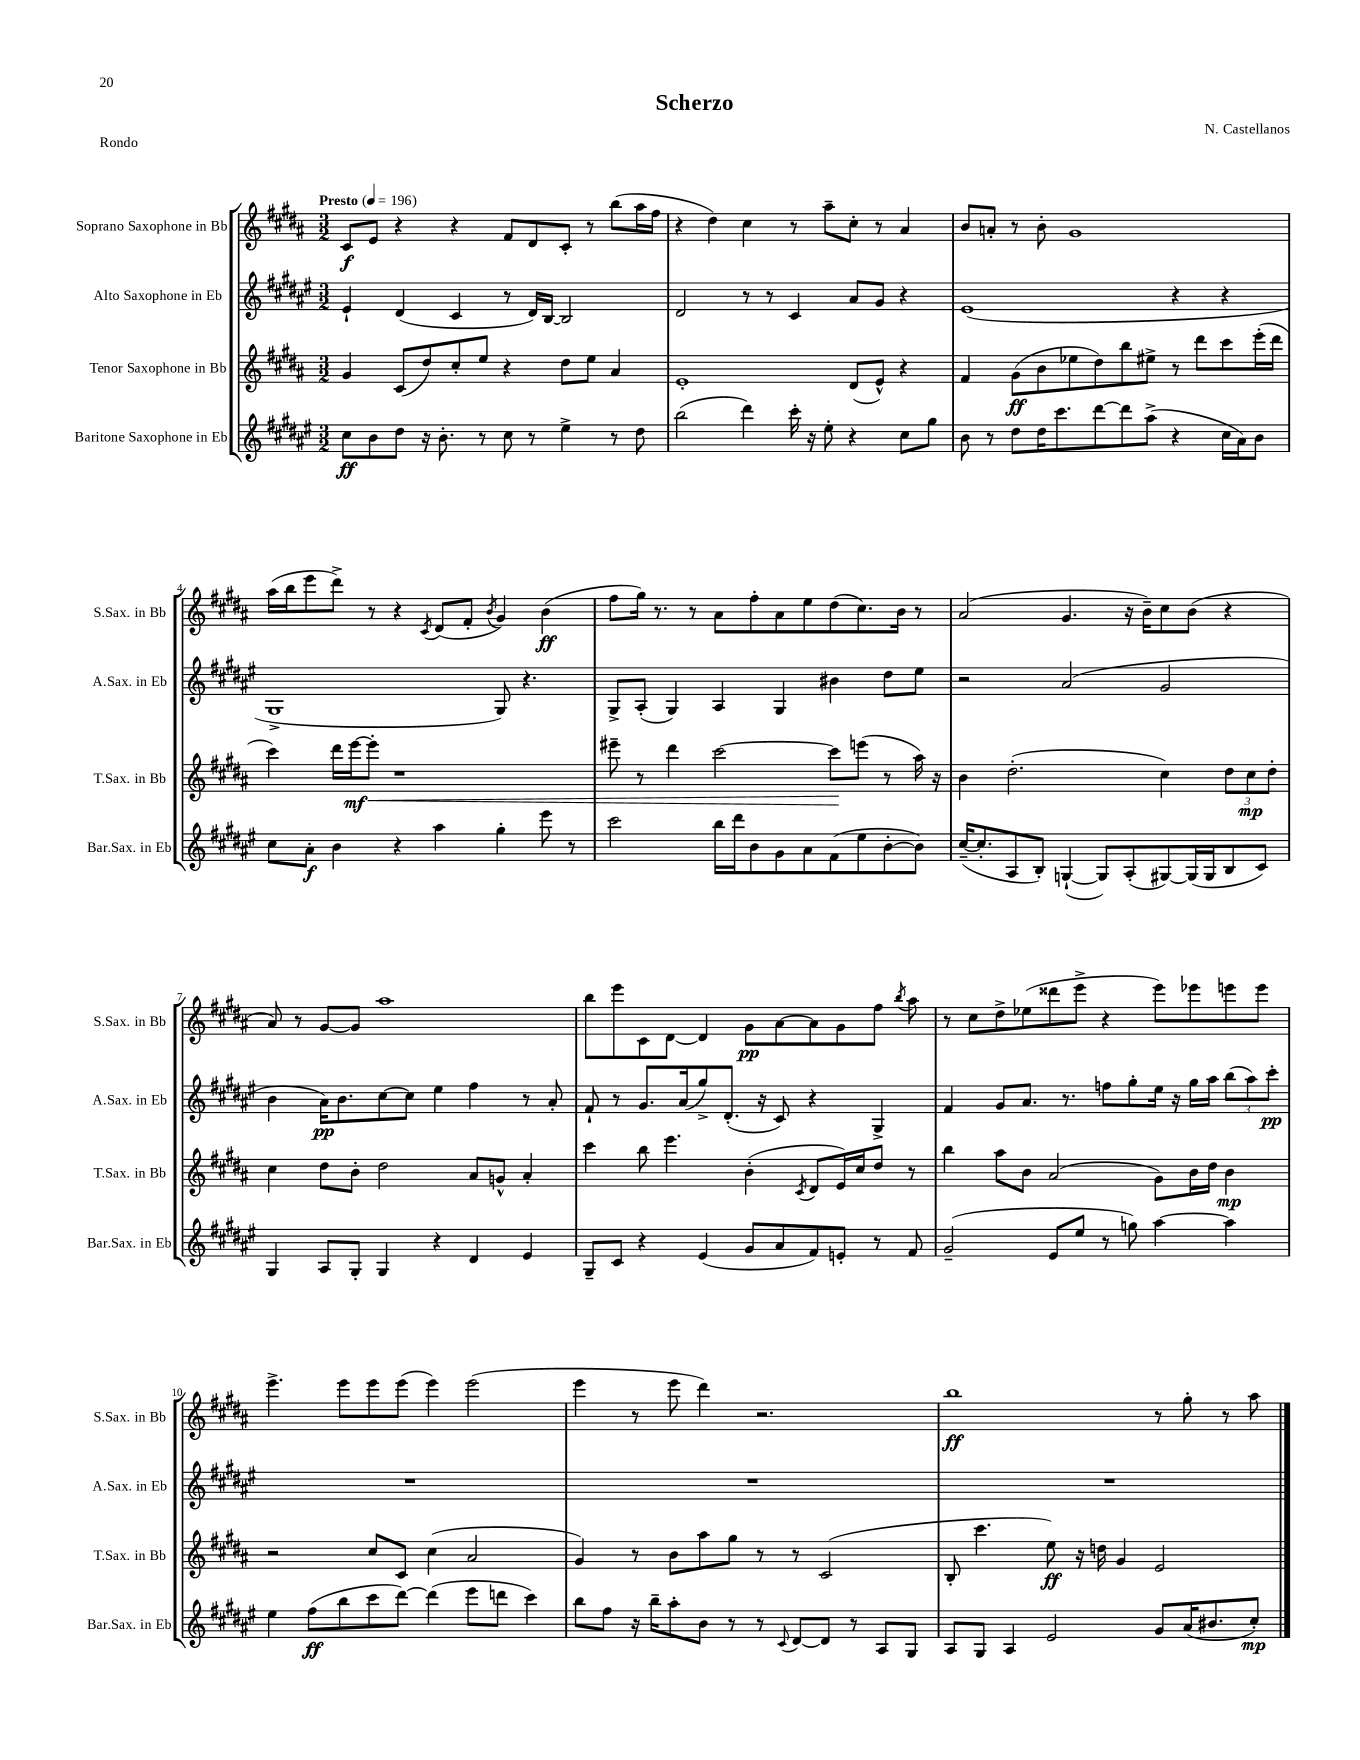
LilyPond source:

\header { title = "Scherzo" composer = "N. Castellanos" piece = "Rondo" }
<<
\new StaffGroup <<
\new Staff = "s0" \with { instrumentName = "Soprano Saxophone in Bb" shortInstrumentName = "S.Sax. in Bb" } {
    \clef treble \key b \major \numericTimeSignature \time 3/2 \tempo "Presto" 4 = 196
    \autoBeamOff cis'8[\f e'8] r4 r4 fis'8[ dis'8 cis'8]-. r8 b''8[( ais''16 fis''16] |
    r4 dis''4) cis''4 r8 ais''8[-- cis''8]-. r8 ais'4 |
    b'8[ a'8]-. r8 b'8-. gis'1 |
    ais''16[( b''16 e'''8 dis'''8]->) r8 r4 \acciaccatura { cis'8 } dis'8[( fis'8]-. \acciaccatura { b'8 } gis'4) b'4\ff( |
    fis''8[ gis''16]) r8. r8 ais'8[ fis''8-. ais'8 e''8 dis''8( cis''8.) b'16] r8 |
    ais'2( gis'4. r16 b'16[--) cis''8 b'8]( r4 |
    ais'8) r8 gis'8[~ gis'8] ais''1 |
    b''8[ e'''8 cis'8 dis'8]~ dis'4 gis'8[\pp ais'8~ ais'8 gis'8 fis''8] \acciaccatura { b''8 } ais''8 |
    r8 cis''8[ dis''8-> ees''8( disis'''8 e'''8]-> r4 e'''8[) ees'''8 e'''8 e'''8] |
    e'''4.-> e'''8[ e'''8 e'''8]( e'''4) e'''2( |
    e'''4 r8 e'''8 dis'''4) r2. |
    b''1\ff r8 gis''8-. r8 ais''8 \bar "|." |
}
\new Staff = "s1" \with { instrumentName = "Alto Saxophone in Eb" shortInstrumentName = "A.Sax. in Eb" } {
    \clef treble \key fis \major \numericTimeSignature \time 3/2
    \autoBeamOff eis'4-! dis'4( cis'4 r8 dis'16[) b16]~ b2 |
    dis'2 r8 r8 cis'4 ais'8[ gis'8] r4 |
    eis'1( r4 r4 |
    gis1-> gis8) r4. |
    gis8[-> ais8]-.( gis4) ais4 gis4 bis'4 dis''8[ eis''8] |
    r2 ais'2( gis'2 |
    b'4 ais'16[\pp) b'8. cis''8~ cis''8] eis''4 fis''4 r8 ais'8-. |
    fis'8-! r8 gis'8.[ ais'16( gis''8->) dis'8.]-.( r16 cis'8) r4 gis4-> |
    fis'4 gis'8[ ais'8.] r8. f''8[ gis''8-. eis''16] r16 gis''16[ ais''16] \tuplet 3/2 { b''8[( ais''8) cis'''8]-.\pp } |
    R1. |
    R1. |
    R1. \bar "|." |
}
\new Staff = "s2" \with { instrumentName = "Tenor Saxophone in Bb" shortInstrumentName = "T.Sax. in Bb" } {
    \clef treble \key b \major \numericTimeSignature \time 3/2
    \autoBeamOff gis'4 cis'8[( dis''8) cis''8-. e''8] r4 dis''8[ e''8] ais'4 |
    e'1-. dis'8[( e'8]-^) r4 |
    fis'4 gis'8[\ff( b'8 ees''8 dis''8) b''8 eis''8]-> r8 dis'''8[ cis'''8 e'''16-.( dis'''16] |
    cis'''4) dis'''16[ e'''16~\mf e'''8]-.\< r1 |
    eis'''8-- r8 dis'''4 cis'''2~ cis'''8[\! e'''8]( r8 ais''16) r16 |
    b'4 dis''2.-.( cis''4) \tuplet 3/2 { dis''8[ cis''8\mp dis''8]-. } |
    cis''4 dis''8[ b'8]-. dis''2 ais'8[ g'8]-^ ais'4-. |
    cis'''4 b''8 e'''4. b'4-.( \acciaccatura { cis'8 } dis'8[ e'16) cis''16 dis''8] r8 |
    b''4 ais''8[ b'8] ais'2( gis'8[) b'16 dis''16] b'4\mp |
    r2 cis''8[ cis'8] cis''4( ais'2 |
    gis'4) r8 b'8[ ais''8 gis''8] r8 r8 cis'2( |
    b8-. cis'''4. e''8\ff) r16 d''16 gis'4 e'2 \bar "|." |
}
\new Staff = "s3" \with { instrumentName = "Baritone Saxophone in Eb" shortInstrumentName = "Bar.Sax. in Eb" } {
    \clef treble \key fis \major \numericTimeSignature \time 3/2
    \autoBeamOff cis''8[\ff b'8 dis''8] r16 b'8.-. r8 cis''8 r8 eis''4-> r8 dis''8 |
    b''2( dis'''4) cis'''16-. r16 eis''8-. r4 cis''8[ gis''8] |
    b'8 r8 dis''8[ dis''16 cis'''8. dis'''8~ dis'''8 ais''8]->( r4 cis''16[ ais'16) b'8] |
    cis''8[ ais'8]-.\f b'4 r4 ais''4 gis''4-. eis'''8 r8 |
    cis'''2 b''16[ dis'''16 b'8 gis'8 ais'8 fis'8( eis''8 b'8~-. b'8]) |
    cis''16[~--( cis''8.-. ais8 b8]-.) g4~-!( g8[) ais8-.( gis8~) gis16( gis16 b8 cis'8]) |
    gis4 ais8[ gis8]-. gis4 r4 dis'4 eis'4 |
    gis8[-- cis'8] r4 eis'4( gis'8[ ais'8 fis'8) e'8]-. r8 fis'8 |
    gis'2--( eis'8[ eis''8] r8 g''8) ais''4~ ais''4 |
    eis''4 fis''8[\ff( b''8 cis'''8 dis'''8]~) dis'''4( eis'''8[ d'''8] cis'''4) |
    b''8[ fis''8] r16 b''16[-- ais''8-. b'8] r8 r8 \appoggiatura { cis'8 } dis'8[~ dis'8] r8 ais8[ gis8] |
    ais8[ gis8] ais4 eis'2 gis'8[ ais'16( bis'8. cis''8]-.\mp) \bar "|." |
}
>>
>>
